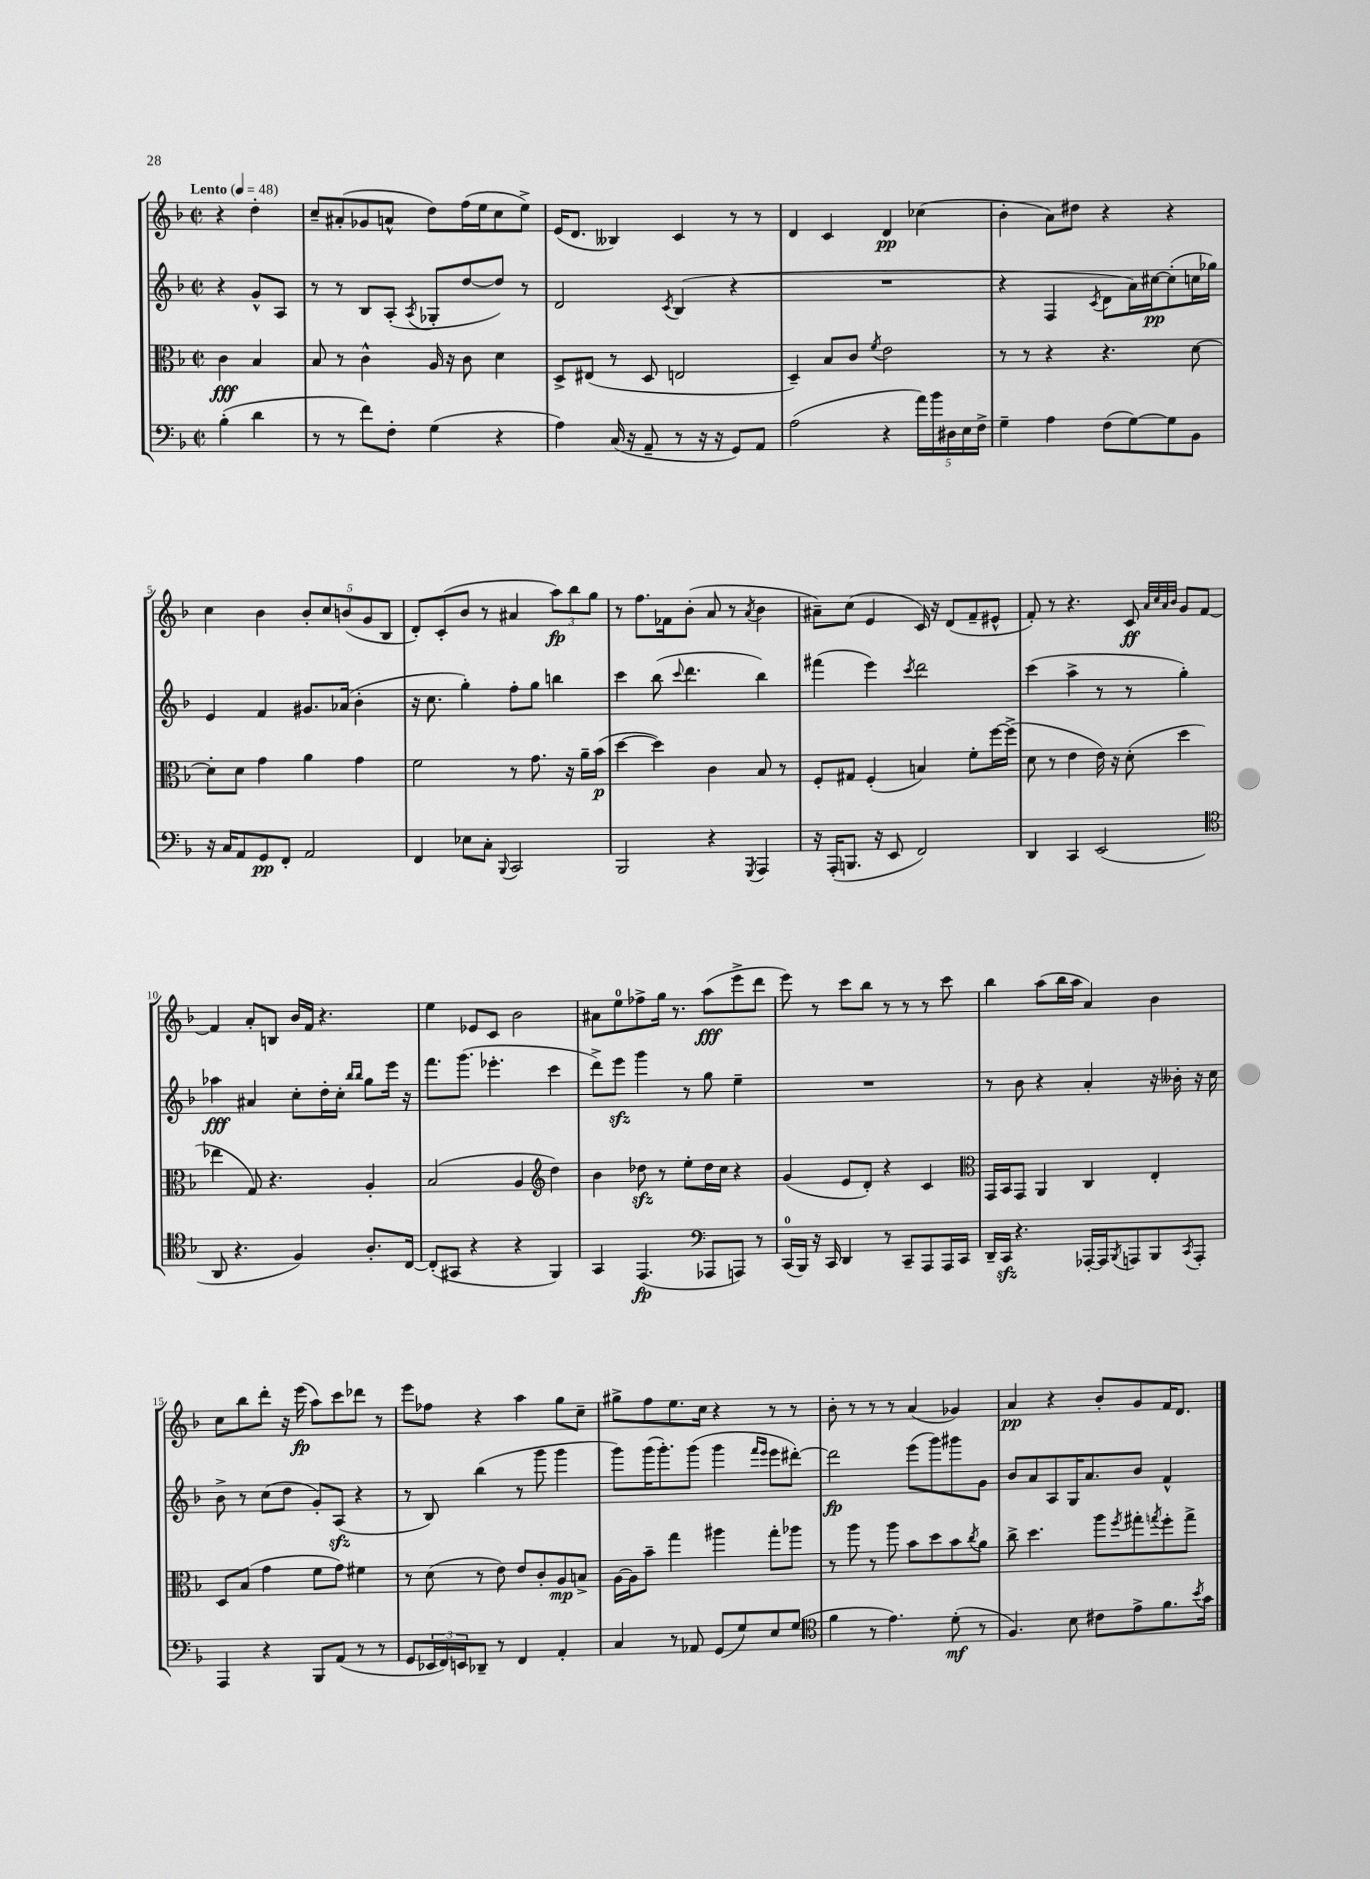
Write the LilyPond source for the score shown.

<<
\new StaffGroup <<
\new Staff = "s0" {
    \clef treble \key f \major \defaultTimeSignature \time 2/2 \partial 2 \tempo "Lento" 4 = 48
    r4 d''4-. |
    c''8-- ais'8-.( ges'8 a'8-^ d''8) f''16( e''16 c''8 e''8->) |
    e'16( d'8. beses4) c'4 r8 r8 |
    d'4 c'4 d'4\pp ces''4( |
    bes'4-. a'8) dis''8 r4 r4 |
    c''4 bes'4 \tuplet 5/4 { bes'8-. c''8 b'8( g'8 bes8 } |
    d'8-.) c'8-.( bes'8 r8 ais'4 \tuplet 3/2 { a''8\fp) bes''8 g''8 } |
    r8 f''8. fes'16 bes'8-.( a'8 r8 \acciaccatura { a'8 } bes'4 |
    ais'8--) c''8( e'4 c'16) r16 d'8( f'8-- eis'8-^ |
    f'8-.) r8 r4. c'8\ff \grace { a'32 c''32 a'32 bes'32 } g'8 f'8~ |
    f'4 a'8-. b8 bes'16 f'16 r4. |
    e''4 ees'8 c'8 bes'2 |
    ais'8 e''8-0 fes''8-> g''16 r8. a''8\fff( e'''8-> d'''8 |
    e'''8) r8 c'''8 bes''8 r8 r8 r8 c'''8 |
    bes''4 a''8( bes''16 a''16 a'4) bes'4 |
    c''8 bes''8 d'''8-. r16 e'''16\fp( a''8) c'''8 des'''8 r8 |
    e'''8 fes''8 r4 a''4 g''8 c''8-- |
    gis''8-> f''8 e''8. c''16 r4 r8 r8 |
    bes'8-. r8 r8 r8 a'4( ges'4) |
    a'4\pp r4 bes'8-. g'8 f'16 d'8. \bar "|." |
}
\new Staff = "s1" {
    \clef treble \key f \major \defaultTimeSignature \time 2/2 \partial 2
    r4 g'8-^ a8 |
    r8 r8 bes8 a8-.( \acciaccatura { a8 } ges8-. d''8~ d''8) r8 |
    d'2 \acciaccatura { c'8 } bes4( r4 |
    R1 |
    r4 f4 \acciaccatura { c'8 } d'8 a'16) cis''16~\pp cis''8-.( c''16 ges''16) |
    e'4 f'4 gis'8. aes'16( bes'4-. |
    r16 c''8. g''4-.) f''8-. g''8 b''4 |
    c'''4 bes''8( \appoggiatura { c'''8 } d'''4. bes''4) |
    fis'''4( e'''4) \acciaccatura { c'''8 } d'''2 |
    c'''4( a''4-> r8 r8 g''4-.) |
    aes''4\fff ais'4 c''8-. d''16-. c''16-. \grace { bes''16 bes''16 } g''8 e'''16 r16 |
    f'''8. g'''8.( ees'''4.-. c'''4 |
    d'''8->) e'''8\sfz g'''4 r8 g''8 e''4-- |
    R1 |
    r8 bes'8 r4 a'4-. r16 beses'16-. r16 c''16 |
    bes'8-> r8 c''8( d''8 g'8-.) a8\sfz( r4 |
    r8 bes8) bes''4( r8 g'''8 g'''4 |
    g'''8) g'''16( g'''8.-.) g'''8( g'''4 \grace { f'''16 e'''16 } e'''8 dis'''8~-.) |
    dis'''2\fp e'''8( g'''8) gis'''8 g'8 |
    bes'8 a'8 a8 g16 a'8. bes'8 f'4-^ \bar "|." |
}
\new Staff = "s2" {
    \clef alto \key f \major \defaultTimeSignature \time 2/2 \partial 2
    c'4\fff bes4 |
    bes8 r8 c'4-^ a16 r16 c'8 d'4 |
    d8-> eis8( r8 d8 e2 |
    d4--) bes8 c'8 \acciaccatura { f'8 } e'2 |
    r8 r8 r4 r4. d'8~ |
    d'8-. d'8 g'4 a'4 g'4 |
    f'2 r8 g'8. r16 a'16-- bes'16\p( |
    d''4~ d''4) c'4 bes8 r8 |
    f8-. gis8 f4-.( b4) f'8-. f''16~ f''16->( |
    d'8 r8 e'4 e'16) r16 d'8-.( d''4 |
    ees''4 g8) r4. a4-. |
    bes2( a4 \clef treble d''4) |
    bes'4 des''8\sfz r8 e''8-. des''16 c''16 r4 |
    g'4( e'8 d'8-.) r4 c'4 |
    \clef alto g,16 bes,16 g,8 a,4 c4 e4-. |
    d8 bes8( g'4 f'8 g'8) fis'4 |
    r8 d'8( r8 e'8) e'8 c'8-. a8\mp b8-> |
    a16~ a16 bes'8-- g''4 ais''4 g''8-. aes''8 |
    r8 a''8 r8 a''8 bes'8 d''8 bes'8 \acciaccatura { c''8 } a'8 |
    c''8-> d''4. a''8 \acciaccatura { f''8 } gis''8-. \acciaccatura { g''8 } f''8-. g''8-> \bar "|." |
}
\new Staff = "s3" {
    \clef bass \key f \major \defaultTimeSignature \time 2/2 \partial 2
    bes4-.( d'4 |
    r8 r8 f'8) f8-. g4( r4 |
    a4) c16( r16 a,8-- r8 r16 r16 g,8) a,8 |
    a2( r4 \tuplet 5/4 { a'16) bes'16 dis16 e16 f16-> } |
    g4-- a4 f8( g8~) g8 bes,8 |
    r16 c16 a,8 g,8\pp f,8-. a,2 |
    f,4 ees8 c8-. \appoggiatura { bes,,8 } c,2 |
    bes,,2 r4 \acciaccatura { g,,8 } a,,4 |
    r16 a,,16-.( b,,8. r16 e,8 f,2) |
    d,4 c,4 e,2( |
    \clef tenor a,8 r4. f4) a8.-. c16~ |
    c8-.( gis,8 r4 r4 f,4) |
    g,4 e,4.\fp( \clef bass aes,,8 a,,8) r8 |
    c,16-0( bes,,16) r16 c,16 d,4 r8 c,8-- a,,8 a,,16 c,16 |
    d,16-- c,16\sfz r4. aes,,16~-. aes,,16 \acciaccatura { bes,,8 } a,,8 bes,,8 \acciaccatura { c,8 } a,,8-. |
    a,,4 r4 bes,,8 a,8( r8 r8 |
    g,8 \tuplet 3/2 { ees,16 f,16) e,16 } des,8-- r8 f,4 a,4-. |
    c4 r8 aes,8 g,8( g8) e8 g8( |
    \clef tenor f'4 r8 e'4.) d'8-.\mf( r8 |
    f4.) bes8 cis'8 e'8-> f'8. \acciaccatura { bes'8 } g'16 \bar "|." |
}
>>
>>
